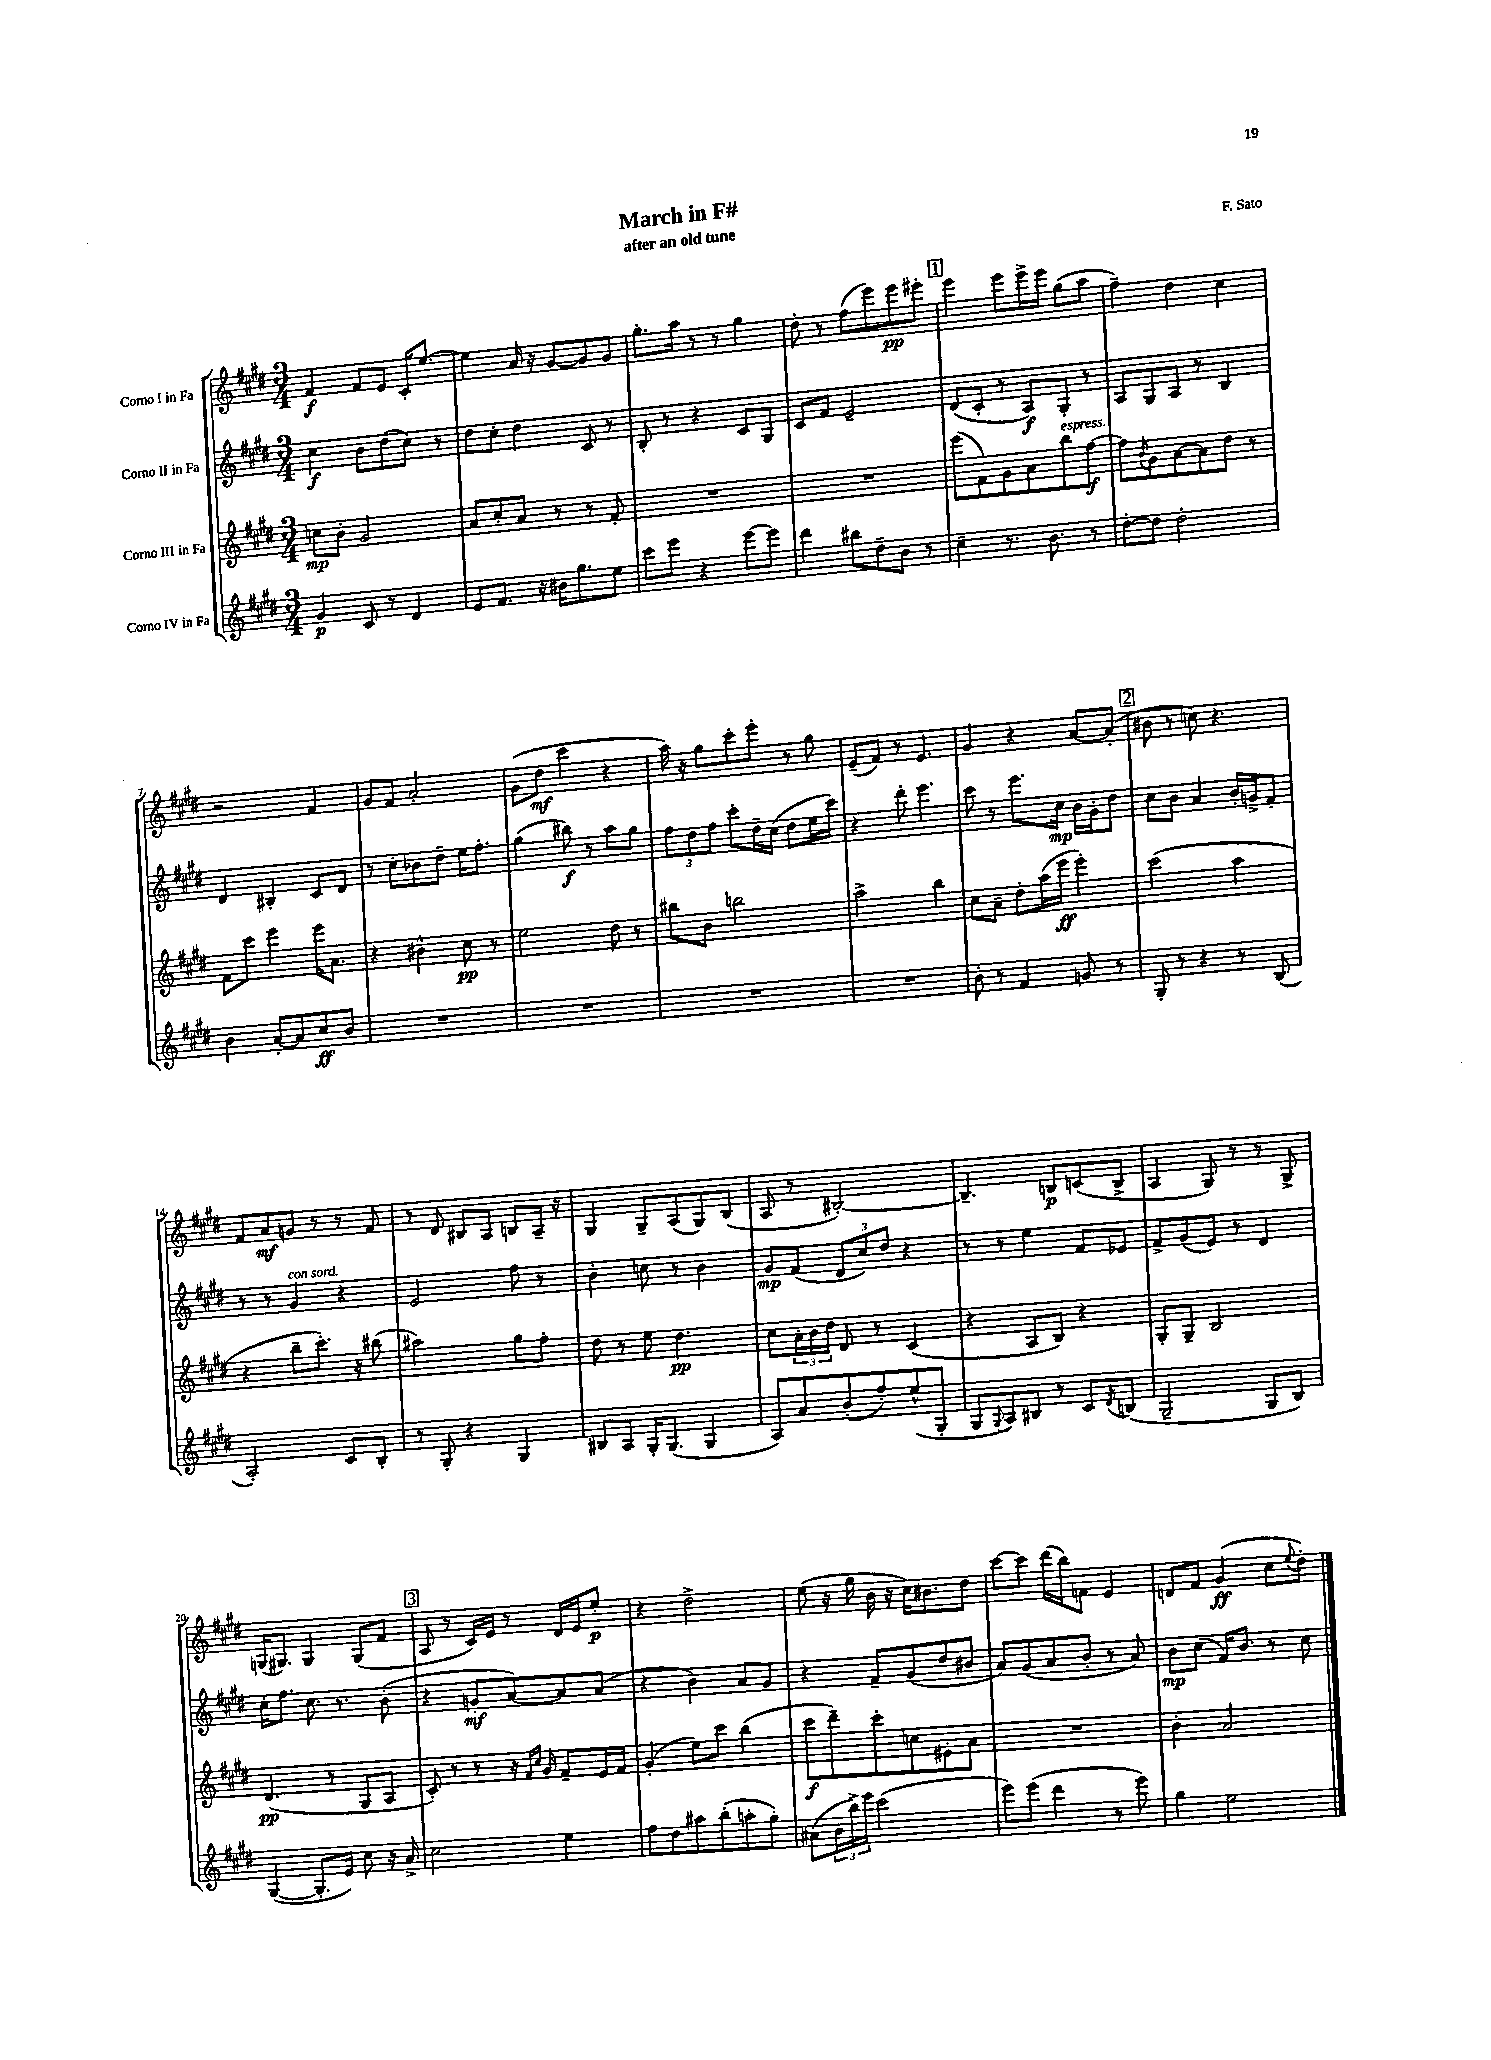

**kern	**dynam	**kern	**dynam	**kern	**dynam	**kern	**dynam
*part4	*part4	*part3	*part3	*part2	*part2	*part1	*part1
*staff4	*staff4	*staff3	*staff3	*staff2	*staff2	*staff1	*staff1
*I"Corno IV in Fa	*	*I"Corno III in Fa	*	*I"Corno II in Fa	*	*I"Corno I in Fa	*
*clefG2	*	*clefG2	*	*clefG2	*	*clefG2	*
*k[f#c#g#d#]	*	*k[f#c#g#d#]	*	*k[f#c#g#d#]	*	*k[f#c#g#d#]	*
*M3/4	*	*M3/4	*	*M3/4	*	*M3/4	*
=1	=1	=1	=1	=1	=1	=1	=1
4g#/	p	8ccn\L	mp	4cc#\	f	4f#/	f
.	.	8b'\J	.	.	.	.	.
8c#/	.	2g#/	.	8b\L	.	8f#/L	.
8r	.	.	.	(8dd#\	.	8e/J	.
4d#/	.	.	.	8cc#\J)	.	16c#'/KL	.
.	.	.	.	.	.	[8.ee/J	.
.	.	.	.	8r	.	.	.
=2	=2	=2	=2	=2	=2	=2	=2
8e/L	.	8a/L	.	8dd#\L	.	4ee\]	.
8.f#/J	.	8cc#'/	.	8cc#'\J	.	.	.
.	.	8a/J	.	4dd#\	.	16a/	.
16r	.	.	.	.	.	16r	.
16b#X\KL	.	8r	.	.	.	[8g#/L	.
8.gg#\	.	.	.	.	.	.	.
.	.	8r	.	8c#/	.	8g#/]	.
8ee\J	.	8f#'/	.	8r	.	8g#/J	.
=3	=3	=3	=3	=3	=3	=3	=3
8ccc#\L	.	2.r	.	8B'/	.	8.gg#'\L	.
8eee\J	.	.	.	8r	.	.	.
.	.	.	.	.	.	16aa\Jk	.
4r	.	.	.	4r	.	8r	.
.	.	.	.	.	.	8r	.
[8eee\L	.	.	.	8c#/L	.	4gg#\	.
8eee\J]	.	.	.	8G#/J	.	.	.
=4	=4	=4	=4	=4	=4	=4	=4
4ddd#\	.	2.r	.	8c#/L	.	8dd#'\	.
.	.	.	.	8f#/J	.	8r	.
8bb#X\L	.	.	.	2e~/	.	(8ff#\L	.
8dd#~\	.	.	.	.	.	8eee\)	.
8b\J	.	.	.	.	.	8eee\	pp
8r	.	.	.	.	.	8eee#X'\J	.
!!LO:REH:place=s1:t=1
=5	=5	=5	=5	=5	=5	=5	=5
4cc#~\	.	(8eee\L	.	(8d#/L	.	4eee\	.
.	.	8f#\)	.	8c#'/J	.	.	.
8.r	.	8g#\	.	8r	.	8eee\L	.
.	.	8a\	.	8A/L)	f	16eee^\L	.
8.b\	.	.	.	.	.	16eee\JJ	.
!	!	!LO:TX:a:i:t=espress.	!	!	!	!	!
.	.	8bb\	.	8G#'/J	.	(8gg#\L	.
8r	.	[8ff#\J	f	8r	.	8aa\J	.
=6	=6	=6	=6	=6	=6	=6	=6
[8dd#'\L	.	8ff#\L]	.	8A/L	.	4ff#~\)	.
.	.	8qb/	.	.	.	.	.
8dd#\J]	.	8g#\	.	8G#/	.	.	.
2dd#'\	.	[8a\	.	8A/J	.	4dd#\	.
.	.	8a\]	.	8r	.	.	.
.	.	8dd#\J	.	4B/	.	4cc#\	.
.	.	8r	.	.	.	.	.
!!LO:LB:g=z
=7	=7	=7	=7	=7	=7	=7	=7
4b\	.	8f#\L	.	4d#/	.	2r	.
.	.	8ccc#\J	.	.	.	.	.
[8a'/L	.	4eee\	.	4B#X'/	.	.	.
8a/]	.	.	.	.	.	.	.
8cc#/	ff	16eee\KL	.	8c#/L	.	4f#/	.
.	.	8.a\J	.	.	.	.	.
8b/J	.	.	.	8d#/J	.	.	.
=8	=8	=8	=8	=8	=8	=8	=8
2.r	.	4r	.	8r	.	8g#/L	.
.	.	.	.	8cc#'\L	.	8f#/J	.
.	.	4b#X^^\	.	8b-X\	.	2a'/	.
.	.	.	.	8dd#~\J	.	.	.
.	.	8cc#\	pp	16ee\KL	.	.	.
.	.	.	.	8.ff#'\J	.	.	.
.	.	8r	.	.	.	.	.
=9	=9	=9	=9	=9	=9	=9	=9
2.r	.	2ee\	.	(4gg#\	.	(8g#\L	.
.	.	.	.	.	.	8dd#\J	mf
.	.	.	.	8bb#X\)	f	4ccc#\	.
.	.	.	.	8r	.	.	.
.	.	8dd#\	.	8aa\L	.	4r	.
.	.	8r	.	8gg#\J	.	.	.
=10	=10	=10	=10	=10	=10	=10	=10
2.r	.	8bb#X\L	.	12ff#\L	.	16aa\)	.
.	.	.	.	.	.	16r	.
.	.	.	.	12dd#\	.	.	.
.	.	8b\J	.	.	.	8gg#\L	.
.	.	.	.	12ff#\J	.	.	.
.	.	2bbn\	.	8ccc#'\L	.	8ccc#'\	.
.	.	.	.	16dd#~\L	.	8eee'\J	.
.	.	.	.	(16cc#\JJ	.	.	.
.	.	.	.	8dd#\L	.	8r	.
.	.	.	.	16ee\L	.	8gg#\	.
.	.	.	.	16ccc#\JJ)	.	.	.
=11	=11	=11	=11	=11	=11	=11	=11
2.r	.	2aa^\	.	4r	.	(8e~/L	.
.	.	.	.	.	.	8f#/J)	.
.	.	.	.	8ddd#'\	.	8r	.
.	.	.	.	4.eee\	.	4.e/	.
.	.	4bb\	.	.	.	.	.
=12	=12	=12	=12	=12	=12	=12	=12
8b'\	.	8cc#\L	.	8ccc#\	.	4g#/	.
8r	.	8a~\J	.	8r	.	.	.
4f#/	.	8dd#'\L	.	8.eee\L	.	4r	.
.	.	(16aa\L	.	.	.	.	.
.	.	16eee\JJ	ff	16cc#\Jk	mp	.	.
8gn/	.	4eee'\)	.	16b\LL	.	[8a/L	.
.	.	.	.	16g#'\J	.	.	.
8r	.	.	.	8dd#\J	.	(8a'/J]	.
!!LO:REH:place=s1:t=2
=13	=13	=13	=13	=13	=13	=13	=13
8G#'/	.	(2ccc#\	.	8cc#\L	.	8b#X\	.
8r	.	.	.	8b\J	.	8r	.
4r	.	.	.	4a/	.	8ccn\)	.
.	.	.	.	.	.	4.r	.
8r	.	4aa\	.	16b'/LL	.	.	.
.	.	.	.	16gn^/J	.	.	.
(8B/	.	.	.	8f#'/J	.	.	.
!!LO:LB:g=z
=14	=14	=14	=14	=14	=14	=14	=14
2A'/)	.	4r	.	8r	.	8f#/L	.
.	.	.	.	8r	.	8a/	mf
!	!	!	!	!LO:TX:a:i:t=con sord.	!	!	!
.	.	8bb~\L	.	4g#/	.	8gn/J	.
.	.	8.ccc#'\J)	.	.	.	8r	.
8c#/L	.	.	.	4r	.	8r	.
.	.	16r	.	.	.	.	.
8B'/J	.	(8bb#X\	.	.	.	8f#/	.
=15	=15	=15	=15	=15	=15	=15	=15
8r	.	2aa#X\)	.	2e/	.	8r	.
8G#'/	.	.	.	.	.	8d#/	.
4r	.	.	.	.	.	8B#X/L	.
.	.	.	.	.	.	8A/J	.
4G#/	.	8gg#\L	.	8ff#\	.	8Bn/L	.
.	.	8ff#'\J	.	8r	.	16A~/Jk	.
.	.	.	.	.	.	16r	.
=16	=16	=16	=16	=16	=16	=16	=16
8B#X/L	.	8dd#\	.	4b'\	.	4G#/	.
8A/J	.	8r	.	.	.	.	.
16G#'/KL	.	8ee\	.	8ccn\	.	8G#~/L	.
(8.G#/J	.	.	.	.	.	.	.
.	.	4.dd#\	pp	8r	.	(8A/	.
4G#/	.	.	.	4b\	.	8G#/)	.
.	.	.	.	.	.	(8B/J	.
=17	=17	=17	=17	=17	=17	=17	=17
8A/L)	.	8cc#\L	.	8g#/L	mp	8A/	.
8a/	.	24a'\L	.	(8f#/J	.	8r	.
.	.	24b\	.	.	.	.	.
.	.	24dd#\JJ	.	.	.	.	.
(8b'/	.	8d#/	.	12d#/L	.	[2B#X'/)	.
.	.	.	.	12cc#/)	.	.	.
8ff#'/)	.	8r	.	.	.	.	.
.	.	.	.	12dd#/J	.	.	.
(8ee^^/	.	(4c#/	.	4r	.	.	.
8G#'/J	.	.	.	.	.	.	.
=18	=18	=18	=18	=18	=18	=18	=18
8G#/L	.	4r	.	8r	.	4.B#~/]	.
8qqG#/	.	.	.	.	.	.	.
8A/)	.	.	.	8r	.	.	.
8B#X/J	.	8A/L	.	4ee\	.	.	.
8r	.	8B/J)	.	.	.	8Bn/L	p
8c#/L	.	4r	.	8f#/L	.	(8cn/	.
8qd#/	.	.	.	.	.	.	.
(8Bn/J	.	.	.	8e-X/J	.	8B^/J	.
=19	=19	=19	=19	=19	=19	=19	=19
2G#~/	.	8G#'/L	.	8f#^/L	.	4A/	.
.	.	8G#~/J	.	(8g#/	.	.	.
.	.	2B/	.	8e/J)	.	8G#/)	.
.	.	.	.	8r	.	8r	.
8G#/L	.	.	.	4d#/	.	8r	.
8B/J)	.	.	.	.	.	8G#^/	.
!!LO:LB:g=z
=20	=20	=20	=20	=20	=20	=20	=20
([4G#/	.	(4.d#/	pp	16cc#'\KL	.	(16Gn/KL	.
.	.	.	.	8.ff#\J	.	8.G#X/J)	.
8.G#'/L]	.	.	.	8.cc#\	.	4G#/	.
.	.	8r	.	.	.	.	.
16e/Jk)	.	.	.	8.r	.	.	.
8cc#\	.	8G#/L	.	.	.	(8G#/L	.
16r	.	8A/J	.	(8b'\	.	8f#/J	.
16a^/	.	.	.	.	.	.	.
!!LO:REH:place=s1:t=3
=21	=21	=21	=21	=21	=21	=21	=21
2cc#\	.	8c#'/)	.	4r	.	8A/	.
.	.	8r	.	.	.	8r	.
.	.	8r	.	8gn'/L	mf	16c#/LL)	.
.	.	.	.	.	.	16e/JJ	.
.	.	16r	.	[8a/)	.	8r	.
.	.	16qqf#/LL	.	.	.	.	.
.	.	16qqcc#/JJ	.	.	.	.	.
.	.	16g#/	.	.	.	.	.
4ee\	.	8f#~/L	.	8a/]	.	16d#/LL	.
.	.	.	.	.	.	16e/J	.
.	.	16e/L	.	(8a/J	.	8ee'/J	p
.	.	16f#/JJ	.	.	.	.	.
=22	=22	=22	=22	=22	=22	=22	=22
8ff#\L	.	(4g#'/	.	4r	.	4r	.
8dd#\	.	.	.	.	.	.	.
8aa#X\	.	8ee\L)	.	4b\)	.	2dd#^\	.
(8bb'\	.	8ccc#\J	.	.	.	.	.
8aan'\	.	(4bb\	.	8a/L	.	.	.
8gg#'\J)	.	.	.	8g#/J	.	.	.
=23	=23	=23	=23	=23	=23	=23	=23
(8a#X\L	.	8ccc#\L	f	4r	.	(8ee\	.
24b\L	.	8ddd#~\)	.	.	.	16r	.
24bb^\)	.	.	.	.	.	.	.
.	.	.	.	.	.	16gg#\	.
24eee\JJ	.	.	.	.	.	.	.
(2ccc#\	.	8ccc#'\	.	8f#~/L	.	16b\	.
.	.	.	.	.	.	16r	.
.	.	8ccn\	.	(8g#/	.	16cc#\KL)	.
.	.	.	.	.	.	8.b#X\	.
.	.	8e#X'\	.	8dd#/	.	.	.
.	.	8a\J	.	8b#X/J	.	8dd#\J	.
=24	=24	=24	=24	=24	=24	=24	=24
8eee\L)	.	2.r	.	8a/L)	.	[8ccc#\L	.
(8eee\J	.	.	.	(8g#/	.	8ccc#\J]	.
4ddd#\	.	.	.	8a/	.	(16ddd#\LL	.
.	.	.	.	.	.	16bb\J)	.
.	.	.	.	8b'/J	.	8fn\J	.
8r	.	.	.	8r	.	4e/	.
8eee\)	.	.	.	8a/)	.	.	.
=25	=25	=25	=25	=25	=25	=25	=25
4gg#\	.	4b'\	.	8b\L	mp	8dn/L	.
.	.	.	.	(8cc#\J	.	8f#/J	.
2ee\	.	2a/	.	16f#/KL)	.	(4g#/	ff
.	.	.	.	8.b/J	.	.	.
.	.	.	.	8r	.	8cc#\L	.
.	.	.	.	.	.	8qqee/	.
.	.	.	.	8cc#\	.	8dd#'\J)	.
==	==	==	==	==	==	==	==
*-	*-	*-	*-	*-	*-	*-	*-
